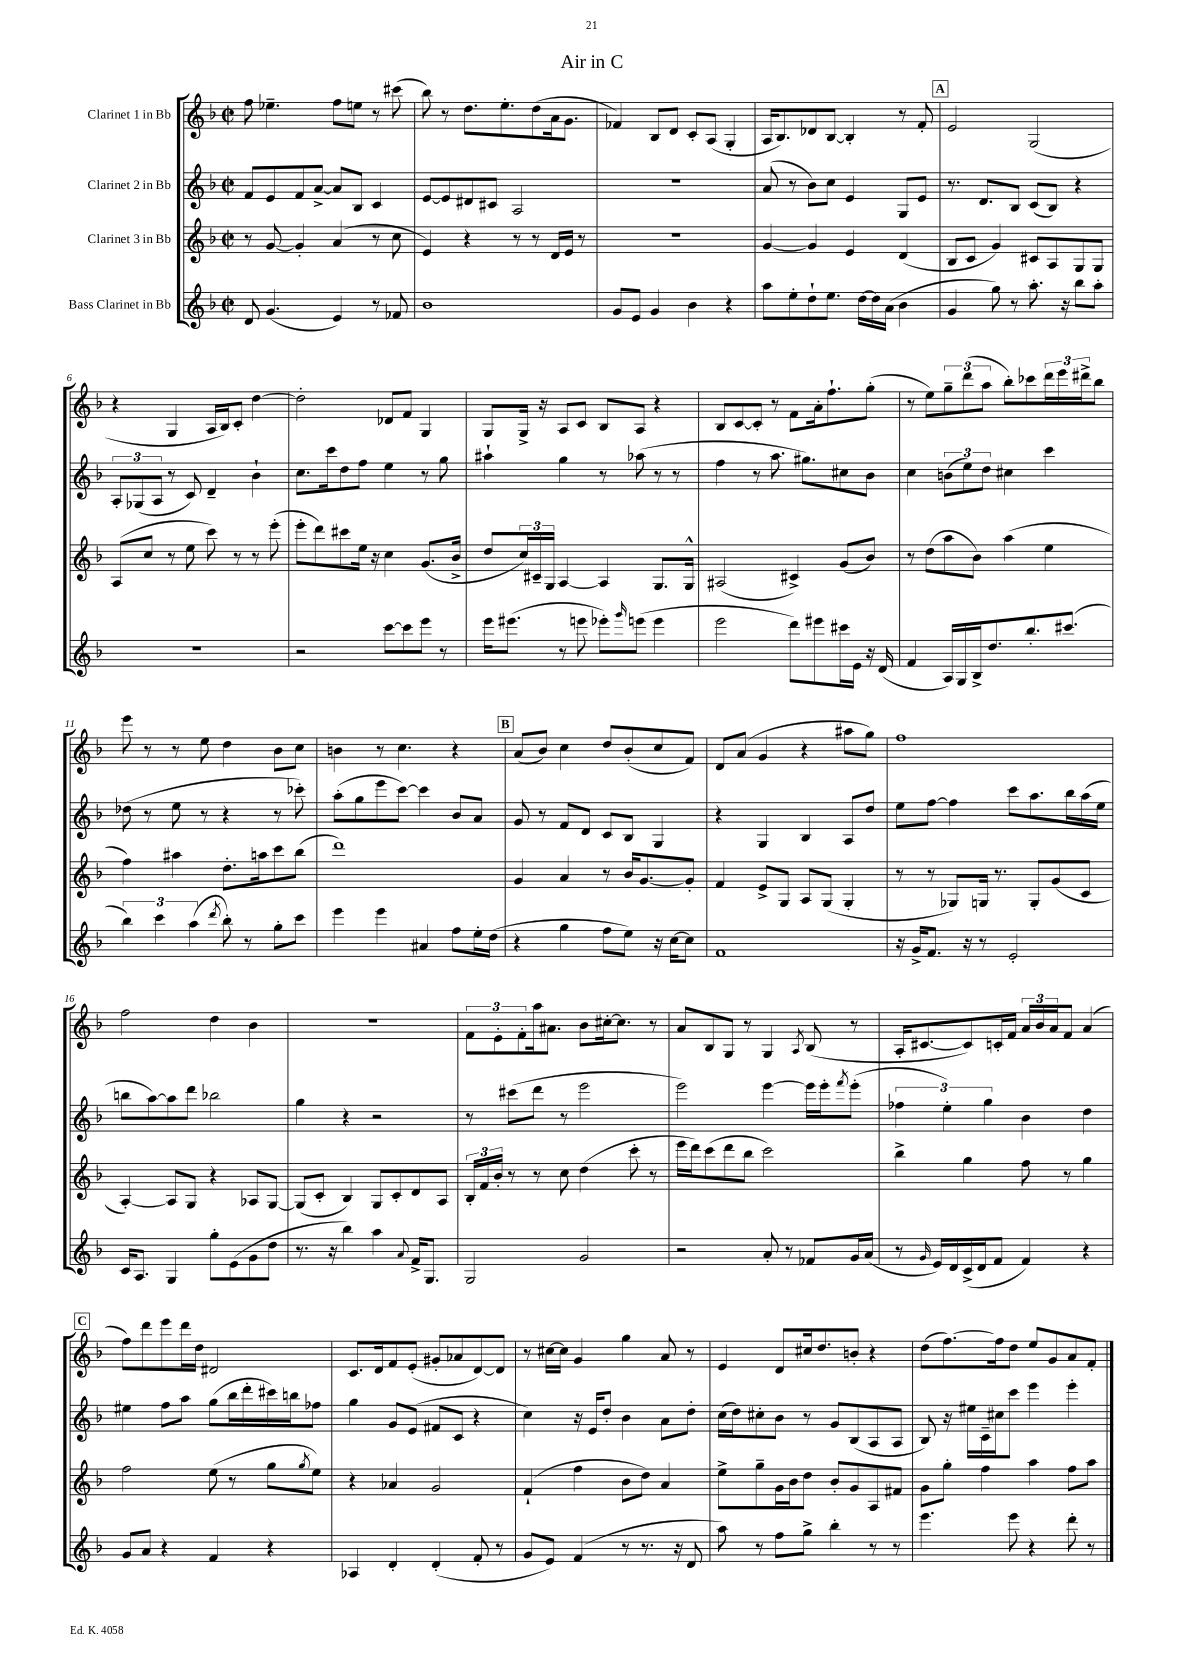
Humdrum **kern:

**kern	**kern	**kern	**kern
*staff4	*staff3	*staff2	*staff1
*clefG2	*clefG2	*clefG2	*clefG2
*k[b-]	*k[b-]	*k[b-]	*k[b-]
*M2/2	*M2/2	*M2/2	*M2/2
*met(c|)	*met(c|)	*met(c|)	*met(c|)
8d	8r	8f	8ff
(4.g	[8g	8e	4.ee-~
.	4g']	8f	.
.	.	[8a^	.
4e)	(4a	8a]	8ff
.	.	8B-	8ee
8r	8r	4c	8r
8f-	8cc	.	(8ccc#
=	=	=	=
1b-	4e)	[8e	8bb-)
.	.	8e]	8r
.	4r	8d#	8.dd
.	.	8c#	.
.	.	.	8.ee'
.	8r	2A	.
.	8r	.	(8dd
.	16d	.	16a
.	16e	.	8.g
.	8r	.	.
=	=	=	=
8g	1r	1r	4f-)
8e	.	.	.
4g	.	.	8B-
.	.	.	8d
4b-	.	.	8c'
.	.	.	(8A
4r	.	.	4G'
=	=	=	=
8aa	[4g	(8a	16A
.	.	.	8.B-)
8ee'	.	8r	.
8dd`	4g]	8b-)	8d-
8.ee	.	8cc	[8B-
.	4e	4e	4B-']
[16dd	.	.	.
16dd]	.	.	.
(16a	.	.	.
4b-	(4d	8G	8r
.	.	8e	8f'
=	=	=	=
4g	8B-	8.r	2e
.	8c	.	.
.	.	8.d	.
8gg)	4g)	.	.
8r	.	8B-	.
8.aa'	8c#	(8c	(2G
.	8A	8B-)	.
16r	.	.	.
8bb-	8G	4r	.
8aa'	8G	.	.
=	=	=	=
1r	(8A	12A'	4r
.	.	(12G-	.
.	8cc	.	.
.	.	12A	.
.	8r	8r	4G
.	8ee	8c)	.
.	8ccc)	4d~	16A
.	.	.	16B-)
.	8r	.	8c'
.	8r	4b-`	[4dd
.	(8eee'	.	.
=	=	=	=
2r	8eee'	8.cc	2dd']
.	8ddd)	.	.
.	.	16ccc	.
.	8ccc#	8dd	.
.	16ee	8ff	.
.	16r	.	.
[8ccc	4cc	4ee	8d-
8ccc]	.	.	8f
8eee	(8.g	8r	4G
8r	.	8gg	.
.	16b-^	.	.
=	=	=	=
16eee	8dd	4aa#`	8G
(8.eee#	.	.	.
.	24cc)	.	16G^
.	24c#~	.	.
.	.	.	16r
.	24G	.	.
8r	[4A	4gg	8A
8eee	.	.	8c
8eee-')	4A]	8r	8B-
16qqggg	.	.	.
(8eee	.	(8aa-	8A
4eee	8.G	8r	4r
.	.	8r	.
.	16G^^	.	.
=	=	=	=
2eee	(2A#	4ff	8B-
.	.	.	[8c
.	.	8r	8c']
.	.	8.aa	8r
8ddd)	4c#^)	.	8f
.	.	8.gg#)	.
8eee#	.	.	16a'
.	.	.	8.ff`
16ccc#	(8g	8cc#	.
16e	.	.	.
16r	8b-)	8b-	(8gg'
(16d	.	.	.
=	=	=	=
4f	8r	4cc	8r
.	(8dd	.	8ee)
16A)	8aa	(12b	12gg~
16G	.	.	.
.	.	12ee)	(12ddd
16B-^	8b-)	.	.
.	.	12dd	12aa
8.dd	.	.	.
.	(4aa	4cc#	8bb-')
8.bb-'	.	.	8ccc-
.	4ee	4ccc	24ddd
.	.	.	24eee
(8.ccc#	.	.	.
.	.	.	24ddd#^
.	.	.	8bb-
=	=	=	=
6bb-)	4ff)	(8dd-	8eee
.	.	8r	8r
6ccc	.	.	.
.	4aa#	8ee	8r
(6aa	.	.	.
.	.	8r	8ee
8qddd	.	.	.
8bb-')	8.dd'	4r	4dd
8r	.	.	.
.	16aa	.	.
8gg'	8ccc	8r	8b-
8ccc	(8bb-	8ccc-')	8cc
=	=	=	=
4eee	1ddd)	(8aa'	4b
.	.	8gg	.
4eee	.	8eee	8r
.	.	[8ccc)	4.cc
4a#	.	4ccc]	.
8ff	.	8b-	4r
16ee'	.	8a	.
(16dd	.	.	.
=	=	=	=
4r	4g	8g	(8a
.	.	8r	8b-)
4gg	4a	8f	4cc
.	.	8d	.
8ff	8r	8c	8dd
8ee)	16b-	8B-	(8b-'
.	[8.g	.	.
16r	.	4G	8cc
[16cc	.	.	.
8cc]	8g']	.	8f)
=	=	=	=
1f	4f	4r	8d
.	.	.	(8a
.	8e^	4G	4g
.	8G	.	.
.	8A	4B-	4r
.	(8G	.	.
.	4G'	8A	8aa#
.	.	8dd	8gg)
=	=	=	=
16r	8r	8ee	1ff
16g^	.	.	.
8.f	8r	[8ff	.
.	8G-)	4ff]	.
16r	.	.	.
8r	16G	.	.
.	8.r	.	.
2e'	.	8ccc	.
.	8G'	8.aa	.
.	(8g	.	.
.	.	16bb-	.
.	8c	(16aa	.
.	.	16ee	.
=	=	=	=
16c	[4A')	8bb	2ff
8.A	.	.	.
.	.	[8aa)	.
4G	8A]	8aa]	.
.	8G	8ddd	.
8gg'	4r	2bb-	4dd
(8e	.	.	.
8g	8A-	.	4b-
8dd	[8G	.	.
=	=	=	=
8.r	(8G]	4gg	1r
.	8c'	.	.
16r	.	.	.
4bb-)	4B-)	4r	.
4aa	8G	2r	.
.	8c'	.	.
8qqa	.	.	.
16f^	8d	.	.
8.G	.	.	.
.	8A	.	.
=	=	=	=
2G	24B-'	8r	12f
.	24f	.	.
.	24b-'	.	12e'
.	8r	(8ccc#	.
.	.	.	12f'
.	8r	8ddd	16aa
.	.	.	8.a#
.	8cc	8r	.
2g	(4dd	2eee	8b-
.	.	.	[16cc#'
.	.	.	8.cc#]
.	8ccc'	.	.
.	8r	.	8r
=	=	=	=
2r	16eee	2eee)	8a
.	16ddd)	.	.
.	(8ccc	.	8B-
.	8ddd	.	8G
.	8bb-	.	8r
8a'	2ccc)	[4eee	4G
8r	.	.	.
.	.	.	8qA
8f-	.	16eee]	(8B-
.	.	16eee'	.
.	.	8qfff	.
16g	.	(8eee'	8r
(16a	.	.	.
=	=	=	=
8r	4bb-^	6ff-	16A'
.	.	.	[8.c#
16qqg	.	.	.
16e)	.	.	.
.	.	6ee')	.
16d	.	.	.
(16c^	4gg	.	8c#])
16d	.	.	.
.	.	6gg	.
8f	.	.	16c'
.	.	.	16f
4f)	8ff	4b-	24a
.	.	.	24b-
.	.	.	24a
.	8r	.	8f
4r	4gg	4dd	(4a
=	=	=	=
8g	2ff	4ee#	8ff)
8a	.	.	8ddd
4r	.	8ff	8eee
.	.	8aa	16ddd
.	.	.	16dd
4f	(8ee	(8gg	2d#
.	8r	16bb-	.
.	.	16ddd'	.
4r	8gg	16ccc#)	.
.	.	16bb	.
.	8qgg	.	.
.	8ee)	8ff-	.
=	=	=	=
4A-	4r	4gg	8.c
.	.	.	16d
4d'	4a-	8g	8f
.	.	(8e	(8e'
(4d'	2g	8f#	8g#'
.	.	8c	8a-
8f'	.	4r	[8d)
8r	.	.	8d]
=	=	=	=
8g	(4f`	4cc)	8r
8e)	.	.	[16cc#
.	.	.	16cc#]
(4f	4ff	16r	4g
.	.	16e	.
.	.	8dd'	.
8r	8b-	4b-	4gg
8.r	8dd)	.	.
.	4a	8a	8a
16r	.	.	.
8d	.	8dd'	8r
=	=	=	=
8aa)	8ee^	(16cc	4e
.	.	16dd)	.
8r	8gg~	8cc#'	.
8ff	16g	8b-	8d
.	16b-	.	.
8gg^	8dd	8r	16cc#
.	.	.	8.dd
4bb-'	8b-'	8g	.
.	8g	(8B-	8b'
8r	8A	8A	4r
8r	8f#	8A	.
=	=	=	=
4.eee	8g	8B-)	(8dd
.	8gg'	16r	[8.ff)
.	.	16ee#	.
.	4ff	16c~	.
.	.	16cc#	16ff]
8eee	.	8ccc	8dd
4r	4aa	4eee	8ee
.	.	.	8g
8ddd'	8ff	4eee'	8a
8r	8aa	.	8f'
==	==	==	==
*-	*-	*-	*-
